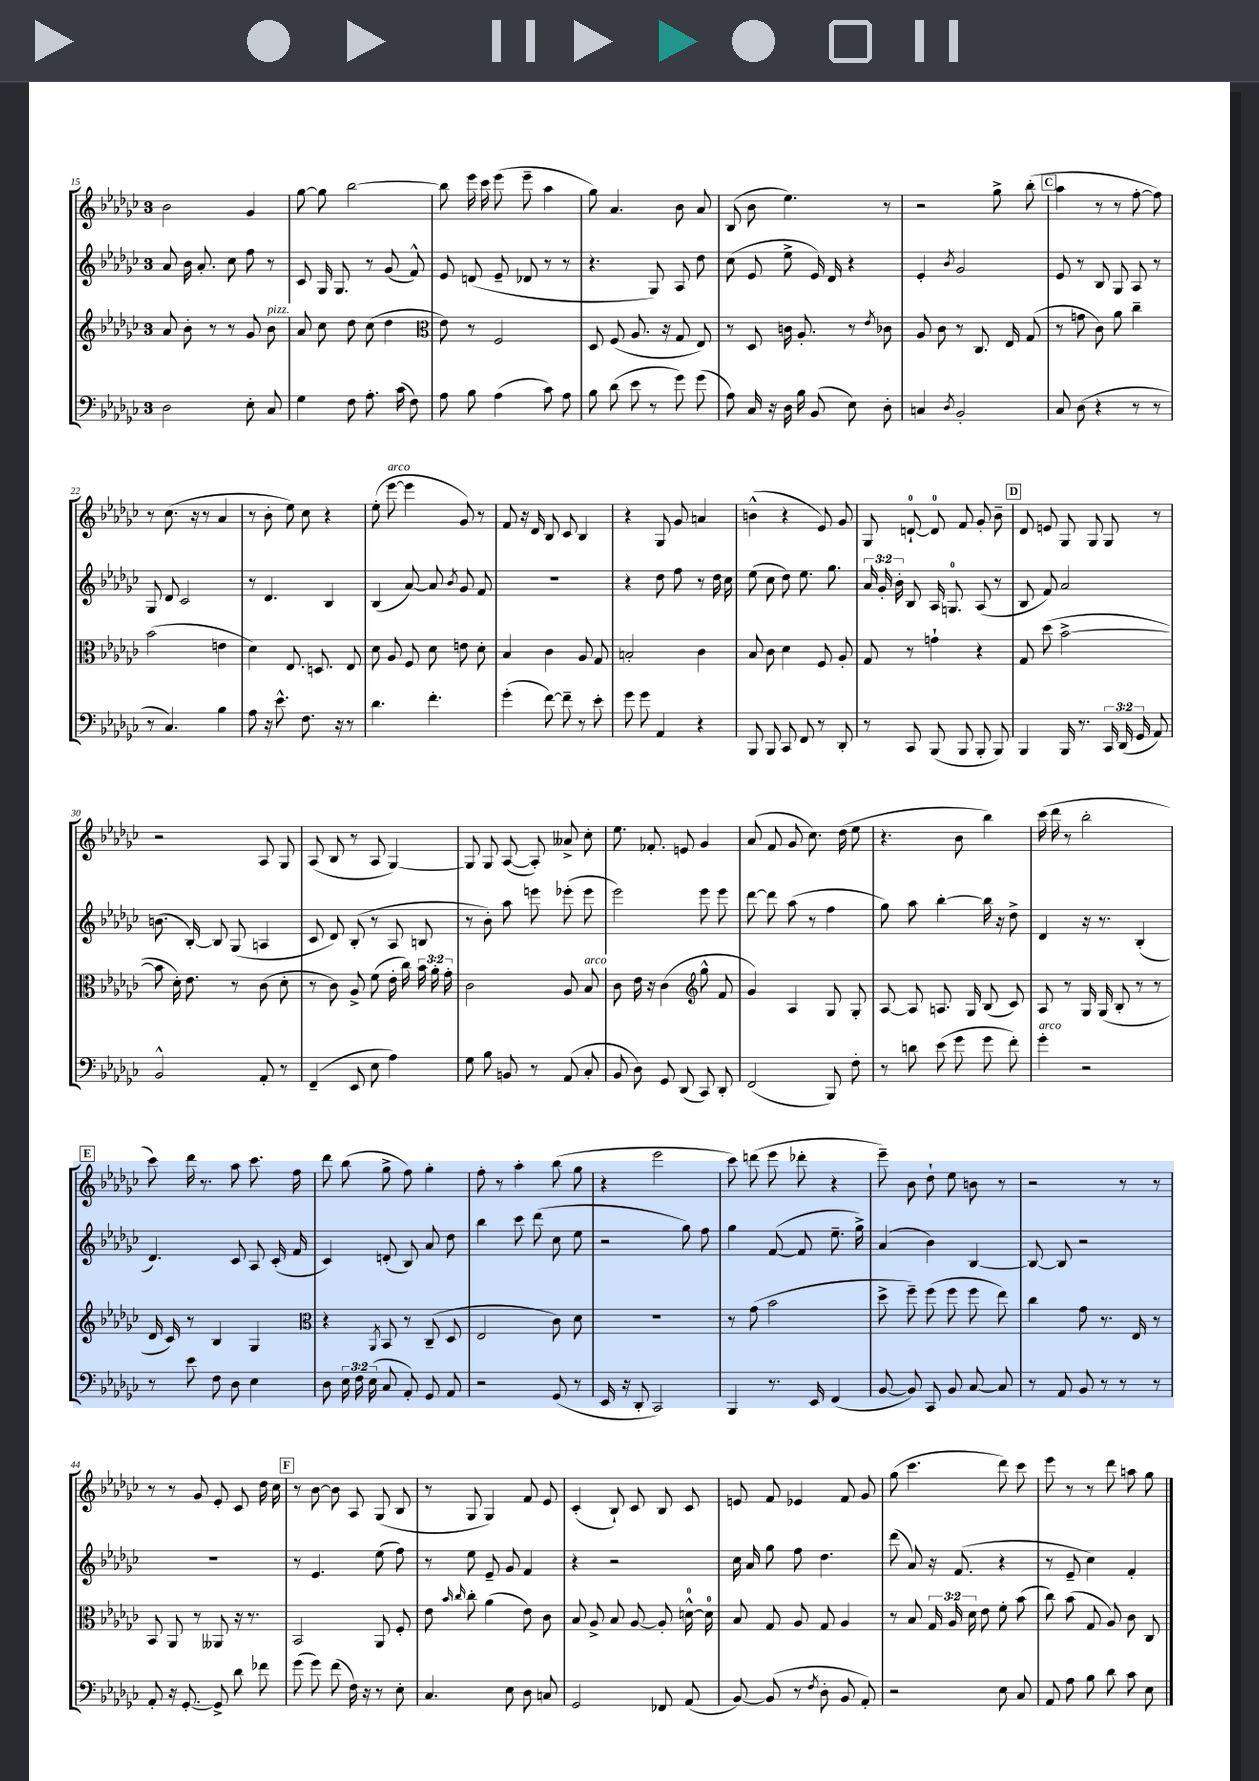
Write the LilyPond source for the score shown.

<<
\new StaffGroup <<
\new Staff = "s0" {
    \clef treble \key ges \major \once \override Staff.TimeSignature.style = #'single-digit \time 3/4
    \autoBeamOff bes'2 ges'4 |
    ges''8~ ges''8 bes''2~ |
    bes''8 ees'''16 ces'''16 ees'''8( ees'''8-- aes''4 |
    ges''8) aes'4. bes'8 aes'8 |
    bes8( bes'8 ees''4.) r8 |
    r2 ges''8-> bes''8-.( |
    \mark \markup { \box "C" } aes''4 r8 r8 f''8~-. f''8) |
    r8 ces''8.( r16 r8 aes'4 |
    r8 bes'8-. ees''8) ces''8 r4 |
    ees''8-.( ees'''8~^\markup { \italic "arco" } ees'''4 ges'8) r8 |
    f'8 r16 des'16 bes8 ces'8 bes4 |
    r4 ges8 ges'8 a'4 |
    b'4-^( r4 ees'8) ges'8 |
    ges8 d'8-0~-! d'8-0 f'8 ges'8-. bes'8-- |
    \mark \markup { \box "D" } des'8 e'8 ges8 ges8 ges8 r8 |
    r2 aes8 ges8 |
    aes8( bes8 r8 aes8 ges4~) |
    ges8 ges8 aes8~( aes8-.) aeses'8-> ces''8-. |
    ees''8. fes'8.-. e'8 ges'4 |
    aes'8( f'8 ges'8 ces''8.) des''16( ees''8 |
    r4. bes'8 bes''4) |
    ces'''16( des'''16 r8 bes''2-. |
    \mark \markup { \box "E" } ces'''8) des'''16 r8. aes''8 ces'''8. f''16 |
    des'''8 bes''8( ges''8-> f''8) ges''4-. |
    f''8-. r8 aes''4-. bes''8( ges''8 |
    r4 ees'''2 |
    ces'''8) d'''8( ees'''8 des'''8-. r4 |
    ees'''8--) bes'8 des''8-! ees''8 b'8 r8 |
    r2 r8 r8 |
    r8 r8 ges'8 ees'8-. ces'8 des''16 ces''16 |
    \mark \markup { \box "F" } r8 bes'8~ bes'8 aes8 ges8( bes8 |
    r8 ges8 ges4) f'8 ees'8 |
    ces'4-.( bes8-!) ces'8 bes8 ces'8 |
    e'8 f'8 ees'4 f'8 ges'8 |
    ges''8( ces'''4. des'''8) ces'''8 |
    ees'''8 r8 r8 des'''8 a''8 ges''8 \bar "|." |
}
\new Staff = "s1" {
    \clef treble \key ges \major \once \override Staff.TimeSignature.style = #'single-digit \time 3/4 \override Staff.TupletNumber.text = #tuplet-number::calc-fraction-text
    \autoBeamOff aes'8 bes'16 aes'8.-. ces''8 f''8 r8 |
    ces'8 ges16 ges8. r8 ges'8( f'8-^) |
    ees'8 d'8( ees'8-- des'8 r8 r8 |
    r4. ges8) aes8 des''8 |
    ces''8( ees'8 ees''8-> ees'16) des'16 r4 |
    ees'4-. \acciaccatura { bes'8 } ges'2 |
    \mark \markup { \box "C" } ees'8 r8 bes8 ges8 aes8 r8 |
    ges8 des'8 ces'2 |
    r8 des'4. bes4 |
    bes4( aes'8~) aes'8 \acciaccatura { bes'8 } ges'8 f'8 |
    R2. |
    r4 des''8 f''8 r8 des''16 ces''16 |
    ees''8( ces''8 des''8) ees''8. ges''8. |
    \tuplet 3/2 { aes'16 ges'16-. bes'16-. } bes8 aes16 g8.-0 aes8( r8 |
    \mark \markup { \box "D" } bes8 f'8) aes'2 |
    b'8.( bes16~-.) bes8 ges8( a4 |
    ces'8 des'8) bes8-.( r8 aes8 b8 |
    r8 bes'8-.) aes''8 e'''8 ees'''8-.( ees'''8 |
    ees'''2) ees'''8 ees'''8 |
    des'''8~ des'''8 aes''8( r8 f''4 |
    ges''8) aes''8 bes''4~-. bes''16 r16 des''8-> |
    des'4 r16 r8. bes4-.( |
    \mark \markup { \box "E" } des'4.) ces'8 aes8 ces'16-.( f'16 |
    ces'4) d'8-.( bes8) aes'8 des''8 |
    bes''4 ces'''8 des'''8( ces''8 ees''8 |
    r2 ges''8) f''8 |
    ges''4 f'8~( f'8 ees''8.-- ges''16->) |
    aes'4( bes'4) bes4~ |
    bes8~ bes8 r2 |
    R2. |
    \mark \markup { \box "F" } r8 ees'4. ees''8( f''8) |
    r8 ees''8 ees'8-- ges'8 f'4 |
    r4 r2 |
    ces''16 aes'16 ges''8 f''8 des''4. |
    des'''8( aes'8) r16 f'8.( r4 |
    r8 ees'8-- ces''4) f'4-. \bar "|." |
}
\new Staff = "s2" {
    \clef treble \key ges \major \once \override Staff.TimeSignature.style = #'single-digit \time 3/4 \override Staff.TupletNumber.text = #tuplet-number::calc-fraction-text
    \autoBeamOff aes'8 bes'8-. r8 r8 ges'8 bes'8^\markup { \italic "pizz." } |
    aes'8 ces''8 des''8 ces''8( des''4 |
    \clef alto ees'8) r8 f2 |
    des8 f8( aes8. r16 ges8 ees8) |
    r8 des8 c'16 aes8.-. r8 \acciaccatura { ees'8 } ces'8 |
    aes8 ces'8 r8 ces8. ees16 ges8( |
    \mark \markup { \box "C" } r8 g'8 ces'8) aes'8 ces''4-- |
    bes'2( e'4 |
    des'4) ees8. d8. ees8 |
    des'8 aes8 f8 des'8 e'8 des'8-. |
    bes4 ces'4 aes8 ges8 |
    b2-. ces'4 |
    bes8 ces'8 des'4 f8 aes8-. |
    ges8 r8 g'4-! r4 |
    \mark \markup { \box "D" } ges8 des''8( bes'2~-> |
    bes'8 des'16-.) ees'8. r8 ces'8( des'8-. |
    r8 ces'8) aes8-> f'8( ees'16-. ces''16) \tuplet 3/2 { bes'16 aes'16-. ges'16-. } |
    ces'2 aes8 bes8^\markup { \italic "arco" } |
    ces'8 ees'16 r16 ces'4( \clef treble ges''8-^ f'8 |
    ges'4) aes4 ges8 ges8-. |
    aes8~ aes8 a8. ges16 bes8( ces'8) |
    aes8 r8 ges16 ges16( bes8-. r8 r8 |
    \mark \markup { \box "E" } des'16 ces'16) r8 bes4 ges4 |
    \clef alto r4 \acciaccatura { aes,8 } bes,8 r8 ces8--( des8 |
    ees2 ces'8) des'8 |
    R2. |
    r8 ges'8( bes'2 |
    des''8-> f''8--) f''8( f''8 f''8 ees''8) |
    ces''4 ges'8 r8. ees16 r8 |
    bes,8 aes,8 r8 aeses,8 r16 r8. |
    \mark \markup { \box "F" } bes,2 aes,8 f8-. |
    ees'8 \grace { bes'16 ces''16 } ces''8-. aes'4( ees'8) ces'8 |
    bes8 aes8-> bes8 aes8~ aes8-. d'16-0~-^ d'16-0 |
    bes8 ges8 aes8 ges8 aes4 |
    r8 bes8 \tuplet 3/2 { ges16 aes16 des'16 } ees'8 f'8-. bes'8( |
    ces''8) bes'8( ges8 aes8) ces'8 ces8 \bar "|." |
}
\new Staff = "s3" {
    \clef bass \key ges \major \once \override Staff.TimeSignature.style = #'single-digit \time 3/4 \override Staff.TupletNumber.text = #tuplet-number::calc-fraction-text
    \autoBeamOff des2 ees8-. ces8 |
    ges4 f8 aes8.-. ces'16( f8) |
    aes8 bes8 aes4( ces'8) aes8 |
    bes8 des'8( ees'8 r8 ges'8) ges'8( |
    aes8) ces16 r16 des16 bes16 bes,8( ees8) des8-. |
    c4 \acciaccatura { des8 } bes,2-. |
    \mark \markup { \box "C" } ces8 des8( r4 r8 r8 |
    r8 ces4.) bes4 |
    aes8 r16 ees'8.-^ f8. r16 r8 |
    des'4. f'4.-. |
    ges'4-.( f'8~) f'8-- r8 ees'8-. |
    ges'8 ges'8 aes,4 r4 |
    bes,,8 bes,,8 ces,8 f,8 r8 des,8-. |
    r8 ces,8 bes,,8( bes,,8 bes,,8-. bes,,8) |
    \mark \markup { \box "D" } bes,,4 bes,,16 r8. \tuplet 3/2 { ces,16 des,16( ges,16 } aes,8) |
    bes,2-^ aes,8-. r8 |
    f,4--( ees,8 ees8 aes4) |
    ges8 bes8 b,8 r8 aes,8( ces8-. |
    bes,8 des8) ges,8 des,8( ces,8) des,8-. |
    f,2( bes,,8) f8-. |
    r8 d'8 ees'8( ges'8 ges'8 f'8-.) |
    ges'4-.^\markup { \italic "arco" } r2 |
    \mark \markup { \box "E" } r8 ees'8 f8 des8 ees4 |
    des8 \tuplet 3/2 { ees16 f16 ees16( } ces8 aes,8-.) ges,8 aes,8 |
    r2 ges,8( r8 |
    ees,16 r16 des,8-. ces,2) |
    bes,,4 r8. ees,16 f,4( |
    bes,8~ bes,8) ces,8 bes,8 ces8~ ces8 |
    r8 aes,8 bes,8 r8 r8 r8 |
    aes,8-. r16 ges,8.~-. ges,8-> des'8 fes'8 |
    \mark \markup { \box "F" } ges'8( ges'8) f'8( f16) r16 r8 ees8-. |
    ces4. ees8 des8 c8 |
    ges,2 fes,8 aes,8( |
    bes,8~) bes,8( r8 \acciaccatura { f8 } des8-. bes,8 aes,8-.) |
    r2 ees8 ces8 |
    aes,8 aes8 bes8 des'8 ces'8 ees8 \bar "|." |
}
>>
>>
\layout { \context { \Score currentBarNumber = #15 } }
